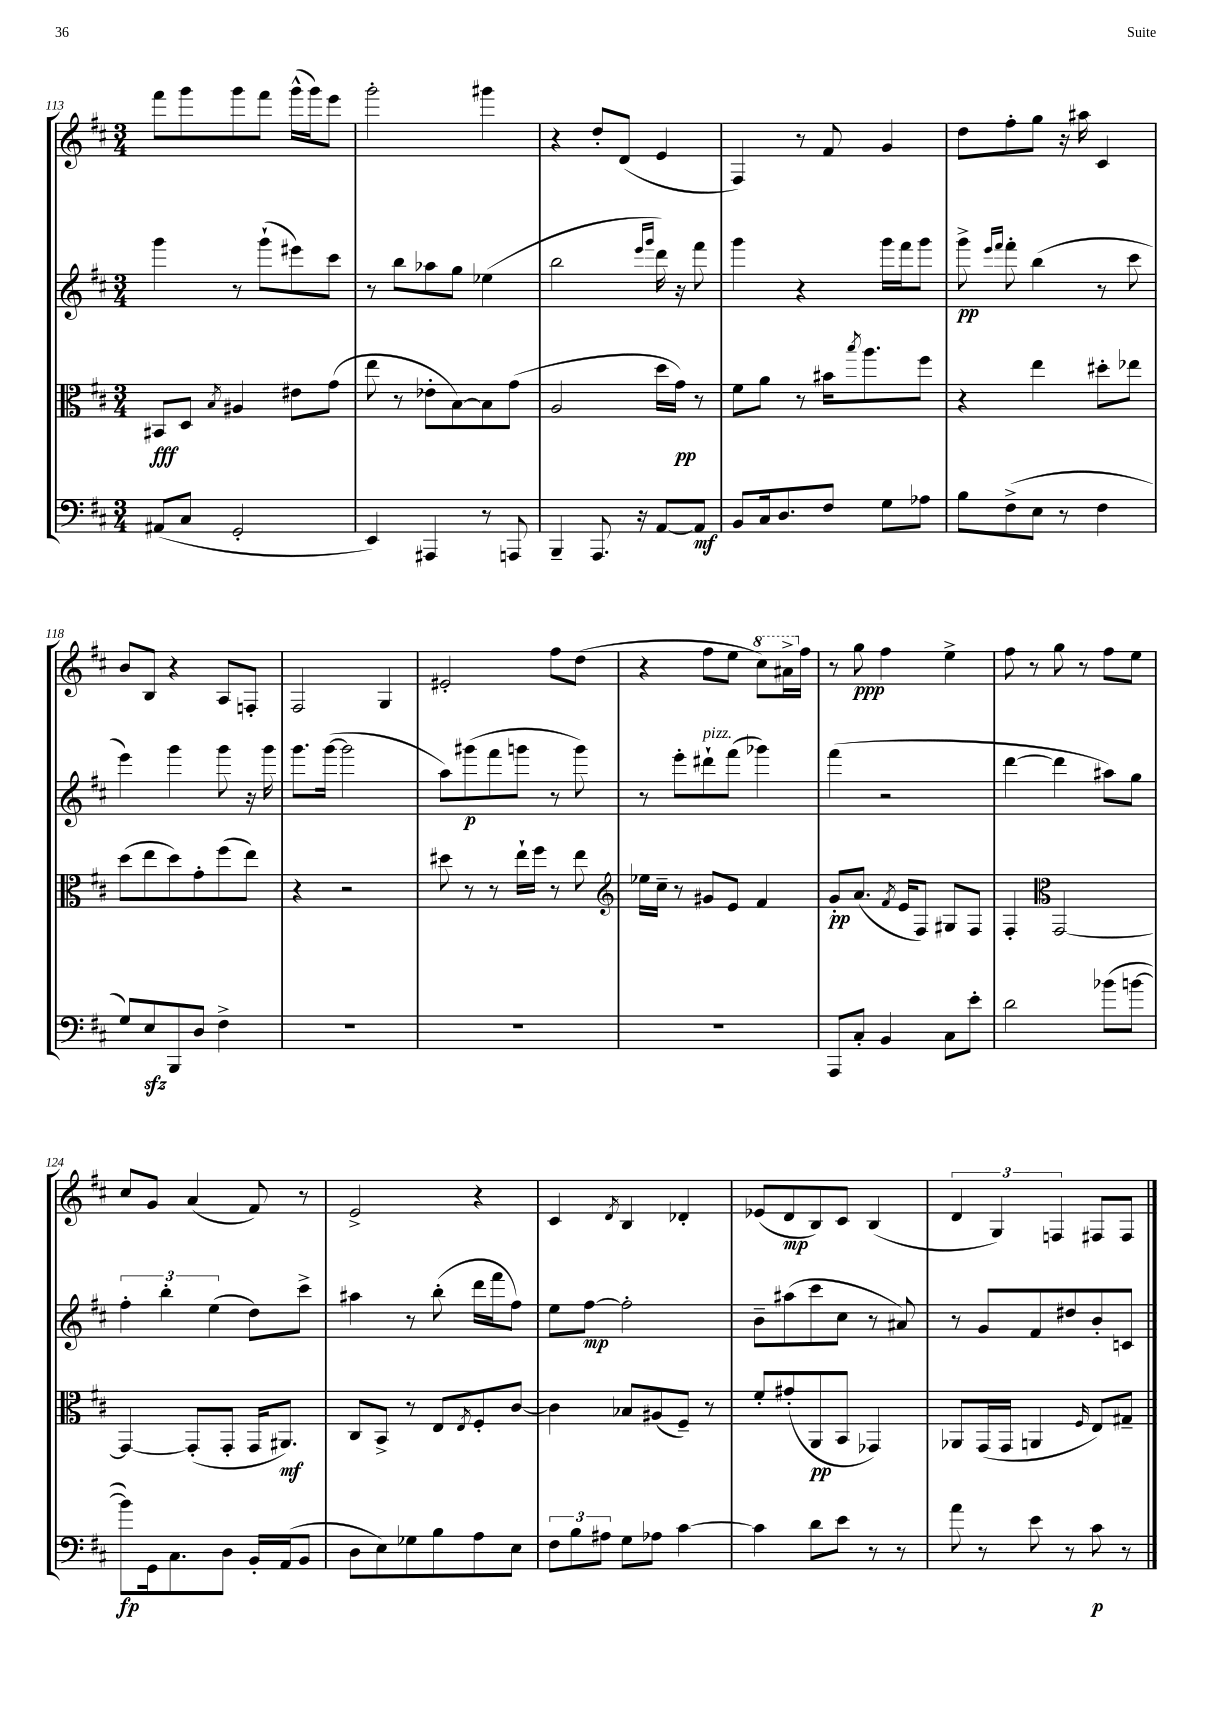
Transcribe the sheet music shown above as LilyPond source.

<<
\new StaffGroup <<
\new Staff = "s0" {
    \clef treble \key d \major \numericTimeSignature \time 3/4
    fis'''8 g'''8 g'''8 fis'''8 g'''16-^( g'''16) e'''8 |
    g'''2-. gis'''4 |
    r4 d''8-. d'8( e'4 |
    fis4) r8 fis'8 g'4 |
    d''8 fis''8-. g''8 r16 ais''16 cis'4 |
    b'8 b8 r4 a8 f8-. |
    fis2 g4 |
    eis'2-. fis''8 d''8( |
    r4 fis''8 e''8 \ottava #1 cis'''8) ais''16-> \ottava #0 fis''16 |
    r8 g''8\ppp fis''4 e''4-> |
    fis''8 r8 g''8 r8 fis''8 e''8 |
    cis''8 g'8 a'4( fis'8) r8 |
    e'2-> r4 |
    cis'4 \acciaccatura { d'8 } b4 des'4-. |
    ees'8( d'8\mp b8) cis'8 b4( |
    \tuplet 3/2 { d'4 g4) f4 } fis8 fis8 \bar "|." |
}
\new Staff = "s1" {
    \clef treble \key d \major \numericTimeSignature \time 3/4
    g'''4 r8 g'''8-!( eis'''8) cis'''8 |
    r8 b''8 aes''8 g''8 ees''4( |
    b''2 \grace { e'''16 g'''16 } d'''16) r16 fis'''8 |
    g'''4 r4 g'''16 fis'''16 g'''8 |
    g'''8->\pp \grace { e'''16 fis'''16 } fis'''8-. b''4( r8 cis'''8 |
    e'''4) g'''4 g'''8 r16 g'''16 |
    g'''8. g'''16~( g'''2 |
    a''8) gis'''8\p( fis'''8 g'''8 r8 g'''8) |
    r8 e'''8-. dis'''8-!^\markup { \italic "pizz." } fis'''8( ges'''4) |
    fis'''4( r2 |
    d'''4~ d'''4 ais''8) g''8 |
    \tuplet 3/2 { fis''4-. b''4-. e''4( } d''8) cis'''8-> |
    ais''4 r8 b''8-.( d'''16 fis'''16 fis''8) |
    e''8 fis''8~\mp fis''2-. |
    b'8-- ais''8( cis'''8 cis''8 r8 ais'8) |
    r8 g'8 fis'8 dis''8 b'8-. c'8 \bar "|." |
}
\new Staff = "s2" {
    \clef alto \key d \major \numericTimeSignature \time 3/4
    bis,8\fff d8 \acciaccatura { b8 } ais4 eis'8 g'8( |
    e''8 r8 ees'8-. b8~) b8 g'8( |
    a2 d''16 g'16\pp) r8 |
    fis'8 a'8 r8 bis'16 \acciaccatura { b''8 } a''8. fis''8 |
    r4 e''4 dis''8-. ees''8 |
    d''8( e''8 d''8) g'8-. fis''8( e''8) |
    r4 r2 |
    dis''8 r8 r8 e''16-! fis''16 r8 e''8 |
    \clef treble ees''16 cis''16-- r8 gis'8 e'8 fis'4 |
    g'8-.\pp a'8.( \acciaccatura { fis'8 } e'16 fis8) gis8 fis8 |
    fis4-. \clef alto g,2~ |
    g,4~ g,8-.( g,8-. g,16 ais,8.\mf) |
    cis8 b,8-> r8 e8 \acciaccatura { e8 } fis8-. cis'8~ |
    cis'4 bes8 ais8( fis8--) r8 |
    fis'8-. gis'8-.( a,8\pp b,8 ges,4) |
    aes,8 g,16( g,16 a,4 \grace { fis16 } e8) gis8-- \bar "|." |
}
\new Staff = "s3" {
    \clef bass \key d \major \numericTimeSignature \time 3/4
    ais,8( cis8 g,2-. |
    e,4) ais,,4 r8 a,,8 |
    b,,4-- a,,8. r16 a,8~ a,8\mf |
    b,8 cis16 d8. fis8 g8 aes8 |
    b8 fis8->( e8 r8 fis4 |
    g8) e8\sfz b,,8 d8 fis4-> |
    R2. |
    R2. |
    R2. |
    a,,8 cis8-. b,4 cis8 e'8-. |
    d'2 bes'8( b'8~ |
    b'8\fp) g,16 cis8. d8 b,16-. a,16( b,8 |
    d8 e8) ges8 b8 a8 e8 |
    \tuplet 3/2 { fis8 b8 ais8 } g8 aes8 cis'4~ |
    cis'4 d'8 e'8 r8 r8 |
    a'8 r8 e'8 r8 cis'8\p r8 \bar "|." |
}
>>
>>
\layout { \context { \Score currentBarNumber = #113 } }
